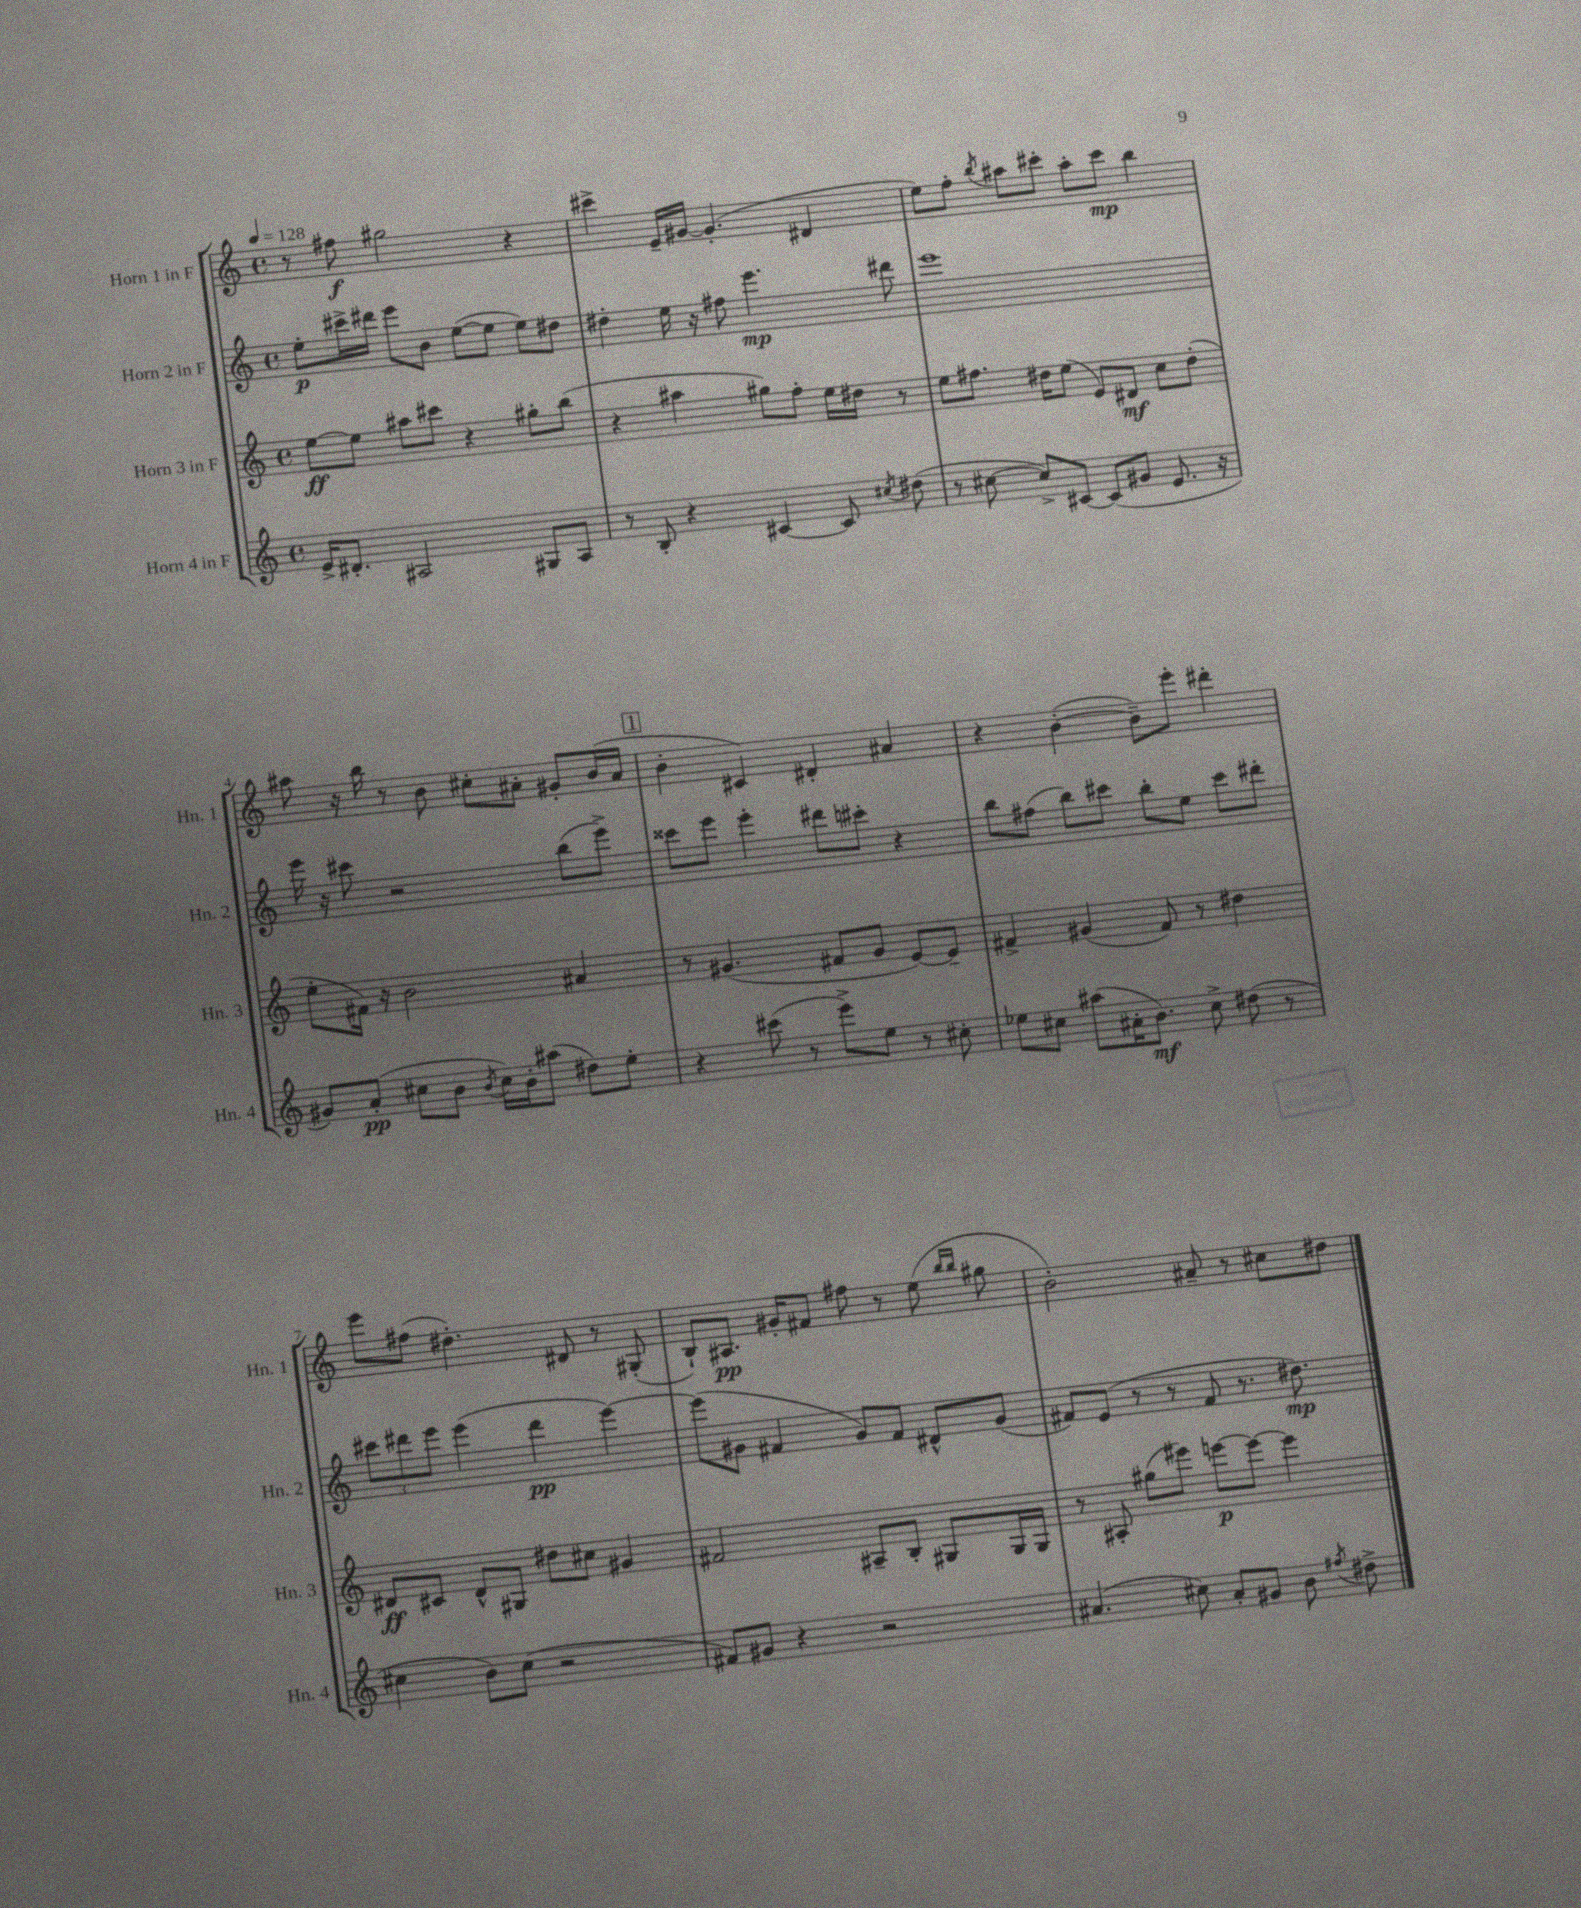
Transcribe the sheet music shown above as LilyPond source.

<<
\new StaffGroup <<
\new Staff = "s0" \with { instrumentName = "Horn 1 in F" shortInstrumentName = "Hn. 1" } {
    \clef treble \key c \major \defaultTimeSignature \time 4/4 \tempo 4 = 128
    \autoBeamOff r8 fis''8\f gis''2 r4 |
    cis'''4-> e'16[-- gis'16]~ gis'4.-.( dis'4 |
    e''8[) f''8]-. \acciaccatura { b''8 } ais''8[ cis'''8]-. ais''8[-. cis'''8]\mp b''4 |
    ais''8 r16 b''16 r8 b'8 cis''8[-. ais'8]-. gis'8[-. b'16( ais'16] |
    \mark \markup { \box "1" } b'4-. cis'4) dis'4-. ais'4 |
    r4 b'4~-.( b'8[--) e'''8]-. dis'''4-. |
    e'''8[ fis''8]( dis''4.-.) dis'8 r8 gis8-.( |
    b8[-!) ais8.]\pp gis'16[-. fis'8] fis''8 r8 e''8( \grace { b''16[ b''16] } gis''8 |
    b'2-.) ais'8-- r8 cis''8[ dis''8] \bar "|." |
}
\new Staff = "s1" \with { instrumentName = "Horn 2 in F" shortInstrumentName = "Hn. 2" } {
    \clef treble \key c \major \defaultTimeSignature \time 4/4
    \autoBeamOff e''8[-.\p cis'''16-> dis'''16] e'''8[ b'8] e''8[~( e''8] e''8[) dis''8] |
    dis''4-. e''16 r16 fis''8 e'''4.\mp dis'''8 |
    e'''1 |
    e'''16 r16 cis'''8 r2 b''8[( e'''8]->) |
    \mark \markup { \box "1" } cisis'''8[ e'''8] e'''4-. dis'''8[ cis'''8]-. r4 |
    b''8[ fis''8]( b''8[) cis'''8] b''8[-. e''8] cis'''8[ dis'''8]-. |
    \tuplet 3/2 { cis'''8[ dis'''8 e'''8] } e'''4( dis'''4\pp e'''4~) |
    e'''8[( gis'8] fis'4 gis'8[) fis'8] dis'8[-^ gis'8]( |
    fis'8[) e'8]( r8 r8 fis'8 r8. dis''8.\mp) \bar "|." |
}
\new Staff = "s2" \with { instrumentName = "Horn 3 in F" shortInstrumentName = "Hn. 3" } {
    \clef treble \key c \major \defaultTimeSignature \time 4/4
    \autoBeamOff e''8[~\ff e''8] ais''8[ cis'''8] r4 gis''8[-. b''8]( |
    r4 ais''4 gis''8[) f''8]-. e''16[ dis''16] r8 |
    e''8[ fis''8.] dis''16[ e''8]( e'8[) dis'8]\mf c''8[ dis''8]-.( |
    e''8[-. fis'16]) r16 b'2 ais'4 |
    \mark \markup { \box "1" } r8 gis'4.( fis'8[ gis'8] e'8[~) e'8]-- |
    fis'4-> gis'4( fis'8) r8 dis''4 |
    dis'8[\ff cis'8] dis'8[-^ gis8] dis''8[ cis''8] gis'4 |
    fis'2 ais8[-- b8]-. gis8[ gis16 gis16] |
    r8 ais8-. gis''8[( eis'''8]) e'''8[~\p e'''8]~ e'''4 \bar "|." |
}
\new Staff = "s3" \with { instrumentName = "Horn 4 in F" shortInstrumentName = "Hn. 4" } {
    \clef treble \key c \major \defaultTimeSignature \time 4/4
    \autoBeamOff e'16[-> dis'8.]-. ais2 gis8[ ais8] |
    r8 b8-. r4 cis'4~ cis'8 \acciaccatura { cis''8 } dis''8( |
    r8 cis''8~ cis''8[->) cis'8]~ cis'8[( gis'8] e'8. r16 |
    gis'8[) a'8]-.\pp( cis''8[ b'8] \acciaccatura { b'8 } cis''16[) b'16-. ais''8]( dis''8[) e''8]-. |
    \mark \markup { \box "1" } r4 cis'''8( r8 e'''8[->) e''8] r8 cis''8-. |
    ees''8[ cis''8] ais''8[( ais'16-. b'8.]\mf) cis''8-> dis''8( r8 |
    cis''4 b'8[) cis''8]( r2 |
    fis'8[) gis'8] r4 r2 |
    ais'4.( cis''8) ais'8[-. gis'8] b'8 \acciaccatura { fis''8 } dis''8-> \bar "|." |
}
>>
>>
